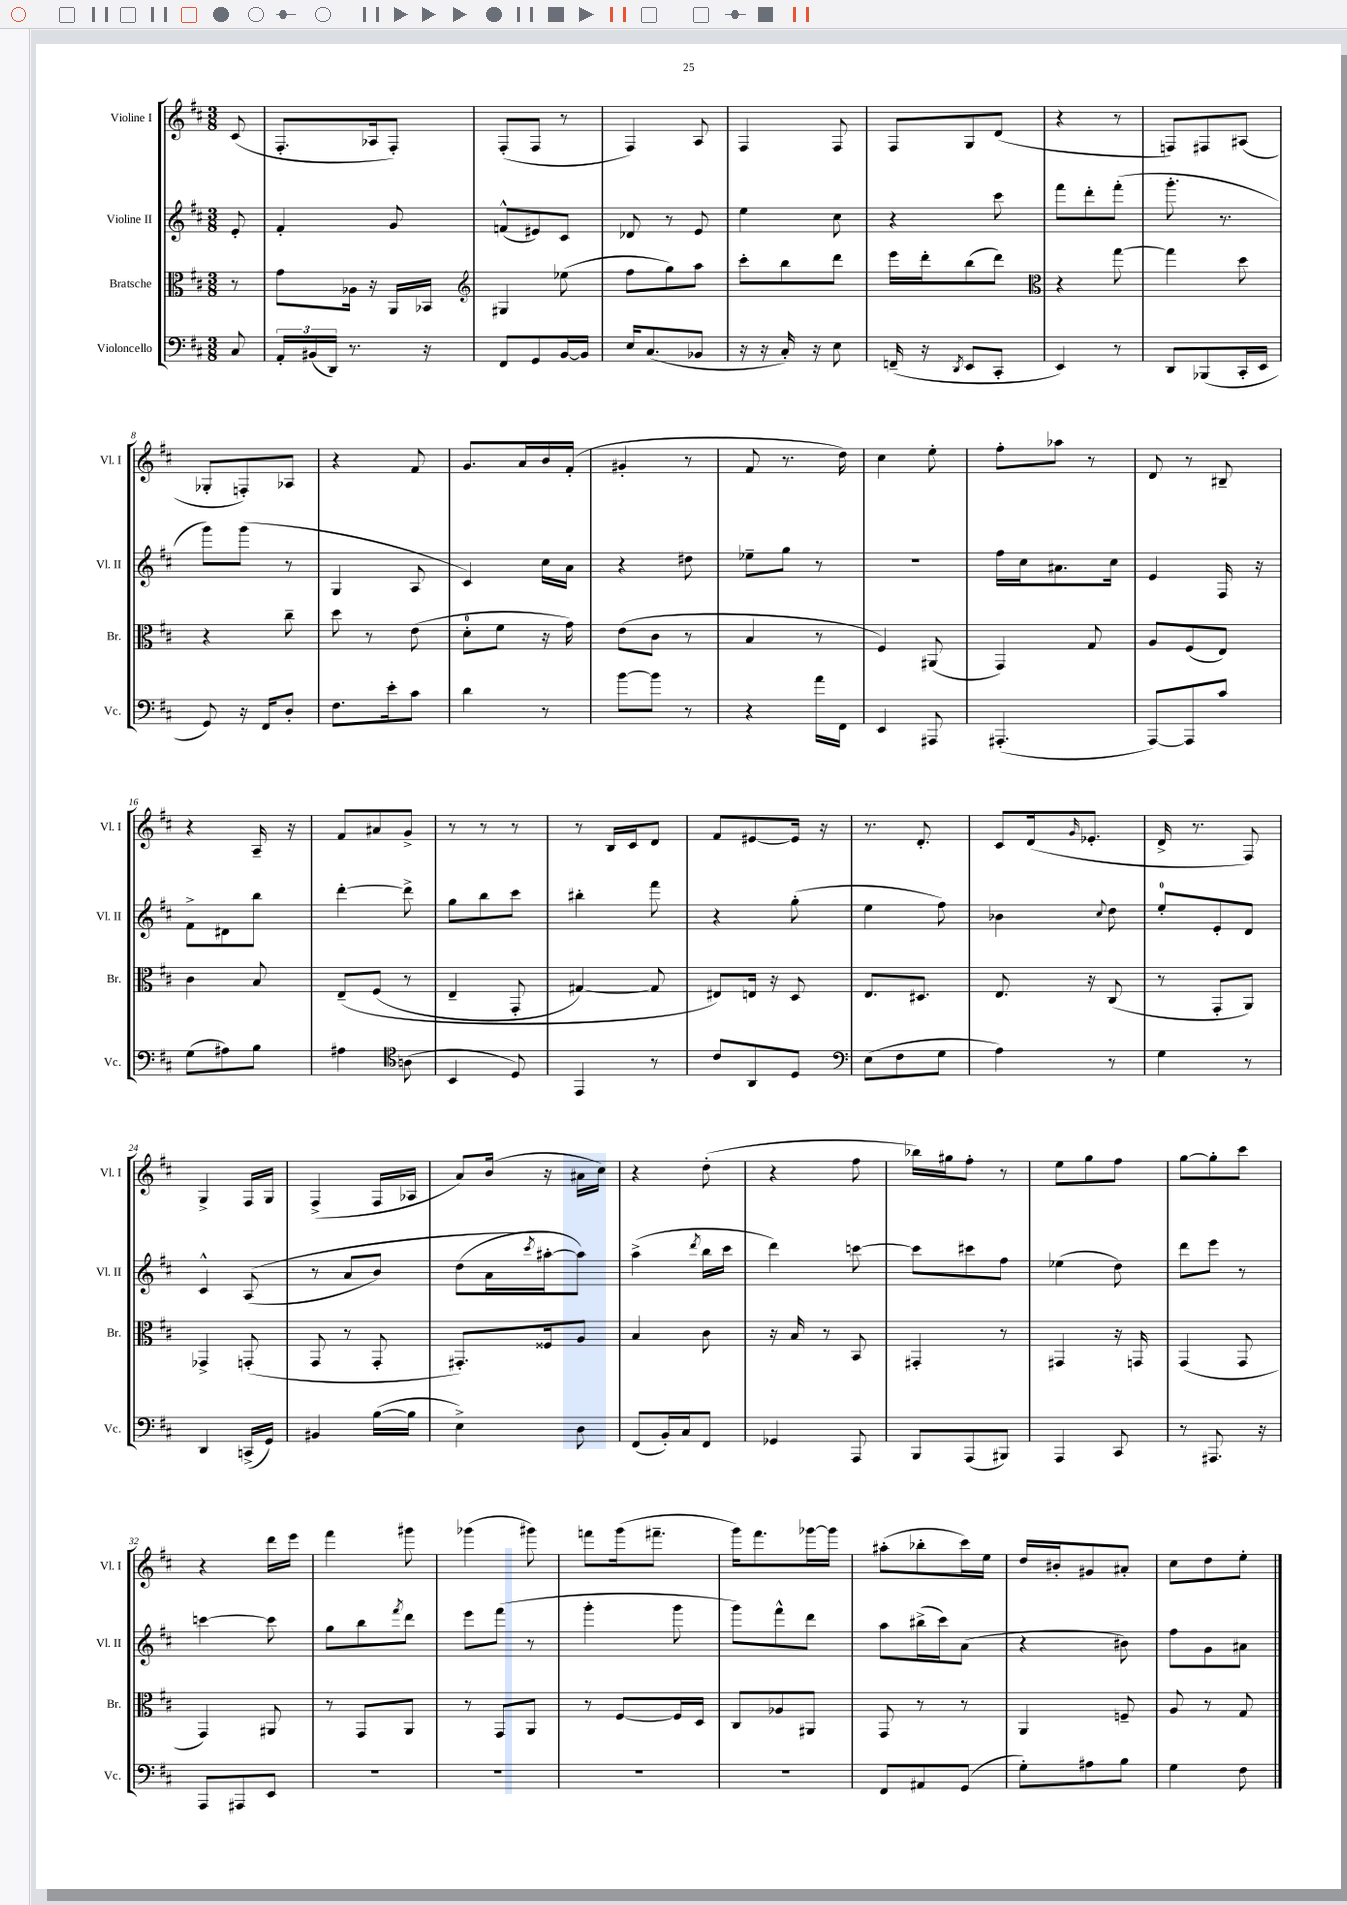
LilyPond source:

<<
\new StaffGroup <<
\new Staff = "s0" \with { instrumentName = "Violine I" shortInstrumentName = "Vl. I" } {
    \clef treble \key d \major \numericTimeSignature \time 3/8 \partial 8
    cis'8( |
    fis8.-. aes16 fis8-.) |
    fis8-.( fis8 r8 |
    fis4) a8 |
    fis4 fis8 |
    fis8 g8 d'8( |
    r4 r8 |
    f8) fis8 ais8( |
    ges8-. f8-.) aes8 |
    r4 fis'8 |
    g'8. a'16 b'16 fis'16-.( |
    gis'4-. r8 |
    fis'8 r8. d''16) |
    cis''4 e''8-. |
    fis''8-. aes''8 r8 |
    d'8 r8 bis8-- |
    r4 a16-- r16 |
    fis'8 ais'8 g'8-> |
    r8 r8 r8 |
    r8 b16 cis'16 d'8 |
    fis'8 eis'8~ eis'16 r16 |
    r8. d'8.-. |
    cis'8 d'16( \grace { g'16 } ees'8.-. |
    d'16-> r8. fis8) |
    g4-> fis16 g16 |
    fis4->( fis16 aes16 |
    a'8) b'16( r16 ais'16 cis''16) |
    r4 d''8-.( |
    r4 fis''8 |
    bes''16) gis''16 fis''8-. r8 |
    e''8 g''8 fis''8 |
    g''8~ g''8-. cis'''8 |
    r4 d'''16 e'''16 |
    fis'''4 gis'''8 |
    ges'''4( gis'''8) |
    f'''8 g'''16( fis'''8.-- |
    g'''16) fis'''8. ges'''16~ ges'''16 |
    ais''8-.( bes''8-. cis'''16) e''16 |
    d''16 bis'16-. gis'8 ais'8-. |
    cis''8 d''8 e''8-. \bar "|." |
}
\new Staff = "s1" \with { instrumentName = "Violine II" shortInstrumentName = "Vl. II" } {
    \clef treble \key d \major \numericTimeSignature \time 3/8 \partial 8
    e'8-. |
    fis'4-. g'8 |
    f'8-^( eis'8) cis'8 |
    des'8 r8 e'8 |
    e''4 cis''8 |
    r4 cis'''8 |
    fis'''8 d'''8-. fis'''8-.( |
    g'''8.-. r8. |
    g'''8) g'''8( r8 |
    g4 a8 |
    cis'4) cis''16 a'16 |
    r4 dis''8 |
    ees''8-- g''8 r8 |
    r4. |
    fis''16 cis''16 ais'8. cis''16 |
    e'4 fis16 r16 |
    fis'8-> dis'8 b''8 |
    d'''4~-. d'''8-> |
    g''8 b''8 cis'''8 |
    bis''4-. fis'''8 |
    r4 g''8-.( |
    e''4 fis''8) |
    bes'4 \appoggiatura { cis''8 } d''8 |
    e''8-0-. e'8-. d'8 |
    cis'4-^ a8(\( |
    r8 a'8 b'8) |
    d''8( a'16 \acciaccatura { cis'''8 } ais''16~-.\) ais''8) |
    a''4->( \acciaccatura { d'''8 } b''16 cis'''16 |
    d'''4) c'''8~ |
    c'''8 cis'''8 fis''8 |
    ees''4( d''8) |
    d'''8 e'''8 r8 |
    c'''4~ c'''8 |
    g''8 b''8 \acciaccatura { fis'''8 } d'''8 |
    e'''8 fis'''8( r8 |
    g'''4-. g'''8 |
    g'''8) fis'''8-^ d'''8 |
    a''8 bis''16->( cis'''16) a'8( |
    r4 bis'8) |
    fis''8 g'8 ais'8 \bar "|." |
}
\new Staff = "s2" \with { instrumentName = "Bratsche" shortInstrumentName = "Br." } {
    \clef alto \key d \major \numericTimeSignature \time 3/8 \partial 8
    r8 |
    g'8 aes16 r16 a,16 bes,16 |
    \clef treble gis4 ees''8( |
    fis''8 g''8) a''8 |
    cis'''8-. b''8 d'''8 |
    e'''16 d'''16-. b''8( d'''8) |
    \clef alto r4 g''8~ |
    g''4 d''8 |
    r4 cis''8-- |
    d''8 r8 e'8( |
    d'8-0-. fis'8 r16 g'16) |
    e'8( cis'8 r8 |
    b4 r8 |
    fis4) ais,8( |
    g,4) g8 |
    a8 fis8( e8) |
    cis'4 b8 |
    e8--\( fis8( r8 |
    e4-- g,8-. |
    gis4~) gis8 |
    eis8\) e16 r16 d8 |
    e8. dis8. |
    e8. r16 cis8( |
    r8 g,8-. a,8) |
    ges,4-> g,8-.( |
    g,8 r8 g,8-. |
    gis,8.-.) fisis16 a8 |
    b4 cis'8 |
    r16 b16 r8 b,8 |
    gis,4-. r8 |
    gis,4 r16 g,16 |
    g,4( g,8 |
    g,4) ais,8 |
    r8 g,8 a,8 |
    r8 g,8 a,8 |
    r8 fis8~ fis16 d16 |
    cis8 aes8 ais,8 |
    g,8 r8 r8 |
    a,4 f8-- |
    a8 r8 g8 \bar "|." |
}
\new Staff = "s3" \with { instrumentName = "Violoncello" shortInstrumentName = "Vc." } {
    \clef bass \key d \major \numericTimeSignature \time 3/8 \partial 8
    cis8 |
    \tuplet 3/2 { a,16-. bis,16( d,16) } r8. r16 |
    fis,8 g,8 b,16~ b,16 |
    e16 cis8.( bes,8 |
    r16 r16 cis16-.) r16 e8 |
    f,16--( r16 \acciaccatura { d,8 } e,8 cis,8-. |
    e,4) r8 |
    d,8 bes,,8( cis,16-. e,16 |
    g,8) r16 fis,16 d8-. |
    fis8. e'16-. cis'8 |
    d'4 r8 |
    b'8~ b'8 r8 |
    r4 a'16 fis,16 |
    e,4 ais,,8 |
    ais,,4.-.( |
    a,,8~) a,,8 cis'8 |
    g8( ais8) b8 |
    ais4 \clef tenor a8( |
    b,4 d8) |
    e,4 r8 |
    cis'8 a,8 d8 |
    \clef bass e8( fis8 g8 |
    a4) r8 |
    g4 r8 |
    d,4 c,16->( g,16) |
    bis,4 b16~( b16 |
    e4->) d8 |
    fis,8( b,16-.) cis16 fis,8 |
    ges,4 a,,8 |
    b,,8 a,,8( bis,,8) |
    a,,4 cis,8 |
    r8 ais,,8. r16 |
    a,,8 ais,,8 e,8 |
    R4. |
    R4. |
    R4. |
    R4. |
    fis,8 ais,8 g,8( |
    g8-.) ais8 b8 |
    g4 fis8 \bar "|." |
}
>>
>>
